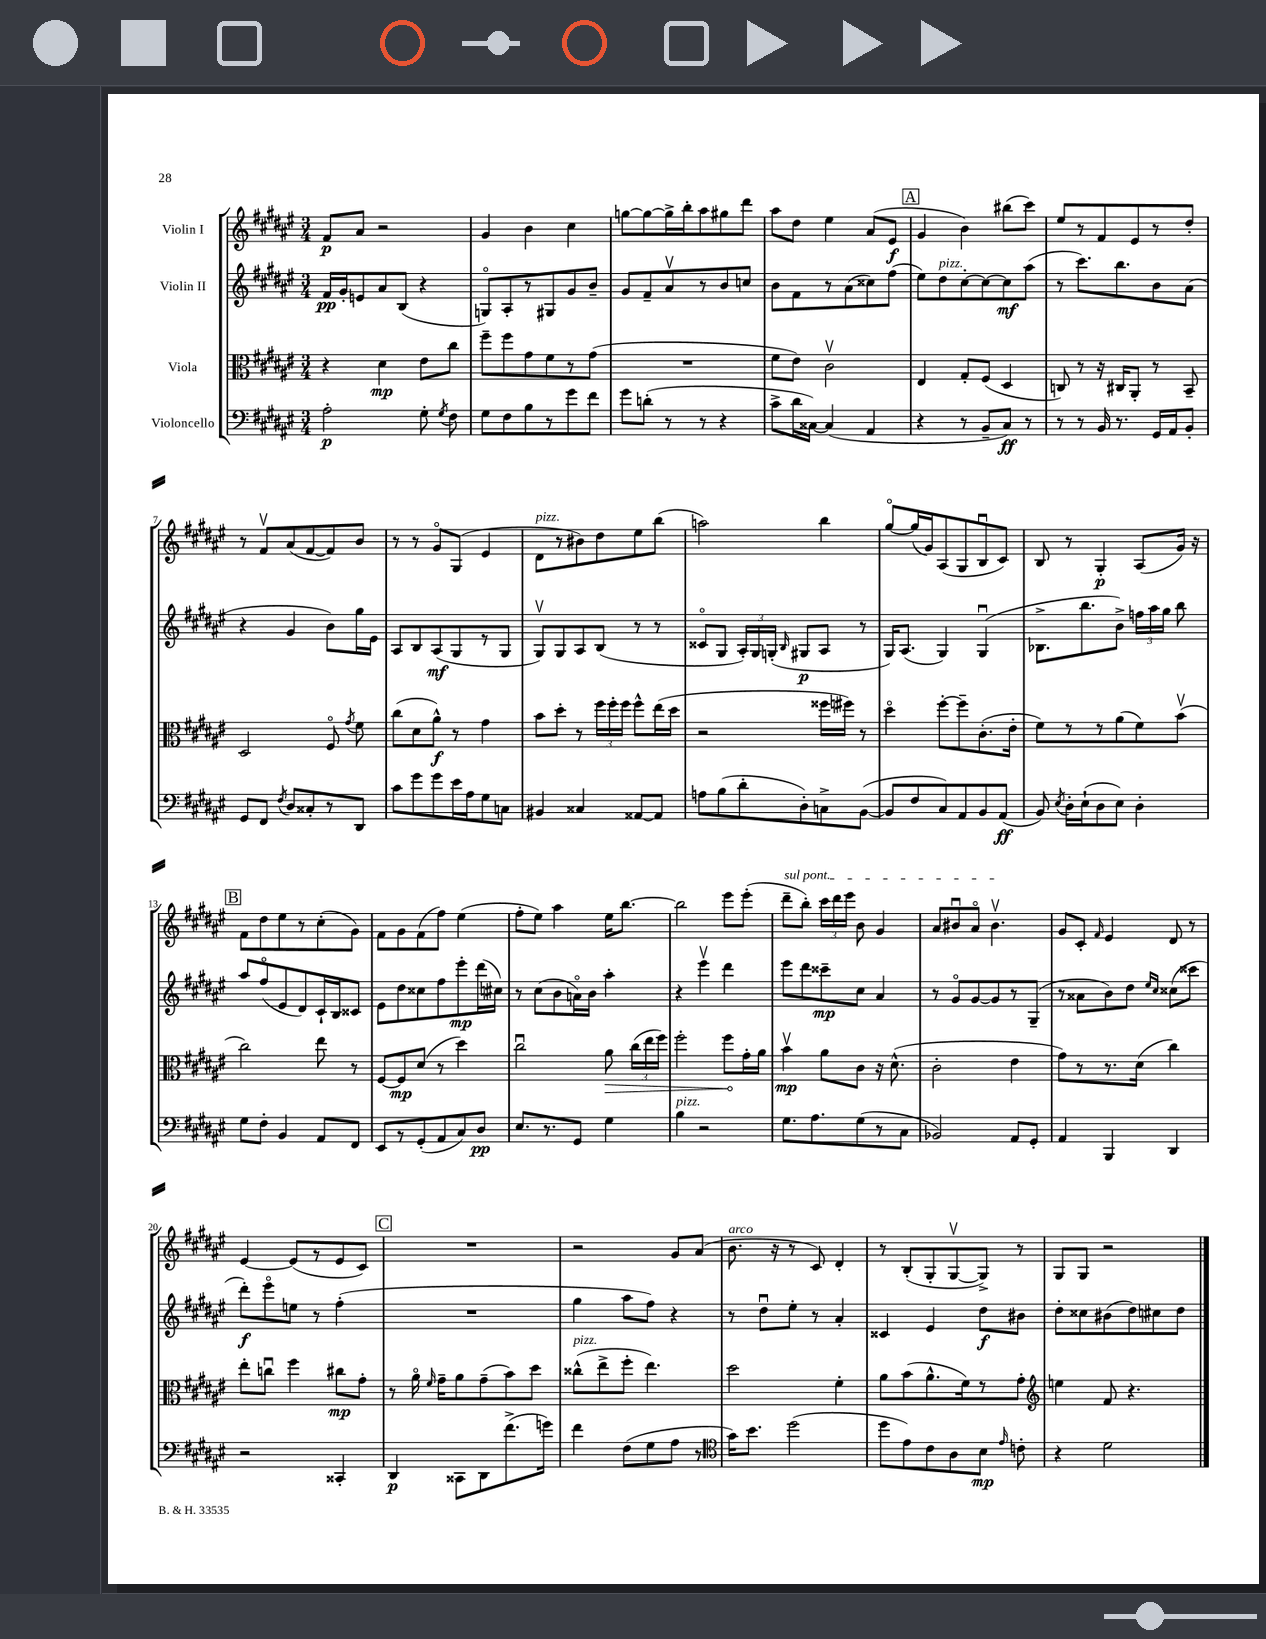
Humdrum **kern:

**kern	**dynam	**kern	**dynam	**kern	**dynam	**kern	**dynam
*part4	*part4	*part3	*part3	*part2	*part2	*part1	*part1
*staff4	*staff4	*staff3	*staff3	*staff2	*staff2	*staff1	*staff1
*I"Violoncello	*	*I"Viola	*	*I"Violin II	*	*I"Violin I	*
*clefF4	*	*clefC3	*	*clefG2	*	*clefG2	*
*k[f#c#g#d#a#e#]	*	*k[f#c#g#d#a#e#]	*	*k[f#c#g#d#a#e#]	*	*k[f#c#g#d#a#e#]	*
*M3/4	*	*M3/4	*	*M3/4	*	*M3/4	*
=1	=1	=1	=1	=1	=1	=1	=1
2A#'\	p	4r	.	16f#/LL	pp	8f#/L	p
.	.	.	.	16g#'/J	.	.	.
.	.	.	.	8en/	.	8a#/J	.
.	.	4d#\	mp	8a#/	.	2r	.
.	.	.	.	(8B/J	.	.	.
8G#'\	.	8e#\L	.	4r	.	.	.
8qG#/	.	.	.	.	.	.	.
8F#\	.	8cc#\J	.	.	.	.	.
=2	=2	=2	=2	=2	=2	=2	=2
8G#\L	.	8ff#~\L	.	8Gn/L)	.	4g#/	.
8F#\	.	8ff#\	.	8A#'/	.	.	.
8B\	.	8g#\	.	8r	.	4b\	.
8r	.	8f#\	.	8G#X/	.	.	.
8g#\	.	8r	.	8g#/	.	4cc#\	.
8f#\J	.	(8g#\J	.	8b~/J	.	.	.
=3	=3	=3	=3	=3	=3	=3	=3
8g#\L	.	2.r	.	8g#/L	.	[8ggn\L	.
(8dn'\J	.	.	.	8f#~/	.	8gg\_	.
8r	.	.	.	8a#v/	.	16gg^\L]	.
.	.	.	.	.	.	16bb'\J	.
8r	.	.	.	8r	.	8aa#\	.
4r	.	.	.	8b/	.	8gg#X\	.
.	.	.	.	8ccn/J	.	8ddd#\J	.
=4	=4	=4	=4	=4	=4	=4	=4
8c#^\L	.	8f#\L	.	8b\L	.	8aa#\L	.
16d#\L	.	8e#\J)	.	8f#\	.	8dd#\J	.
[16C##X\JJ)	.	.	.	.	.	.	.
(4C##/]	.	2c#v\	.	8r	.	4ee#\	.
.	.	.	.	(8a#\	.	.	.
4AA#/	.	.	.	8cc##X\)	.	(8a#/L	.
.	.	.	.	(8ff#\J	.	8e#/J	f
!!LO:REH:place=s1:t=A
=5	=5	=5	=5	=5	=5	=5	=5
4r	.	4E#/	.	8ee#\L)	.	4g#/	.
!	!	!	!	!LO:TX:a:i:t=pizz.	!	!	!
.	.	.	.	8dd#\	.	.	.
8r	.	8G#'/L	.	[8cc#'\	.	4b\)	.
8BB~/L	.	(8F#/J	.	8cc#\_	.	.	.
8C#/J)	ff	4D#/	.	8cc#\]	mf	(8bb#X\L	.
8r	.	.	.	(8aa#\J	.	8ccc#\J)	.
=6	=6	=6	=6	=6	=6	=6	=6
8r	.	8Cn/)	.	8r	.	8ee#/L	.
8r	.	8r	.	8.ccc#\L)	.	8r	.
16BB/	.	16r	.	.	.	8f#/	.
8.r	.	16C#X/KL	.	8.bb\	.	.	.
.	.	8AA#'/J	.	.	.	8e#/	.
16GG#/LL	.	8r	.	8b\	.	8r	.
16AA#/J	.	.	.	.	.	.	.
8BB'/J	.	8BB~/	.	(8a#\J	.	8dd#'/J	.
!!LO:LB:g=z
=7	=7	=7	=7	=7	=7	=7	=7
8GG#/L	.	2D#/	.	4r	.	8r	.
8FF#/J	.	.	.	.	.	8f#v/L	.
8qF#/	.	.	.	.	.	.	.
8D#/L	.	.	.	4g#/	.	(8a#/	.
8C##X'/	.	.	.	.	.	[8f#/	.
8r	.	8F#/	.	8b\L)	.	8f#/])	.
.	.	8qg#/	.	.	.	.	.
8DD#/J	.	8f#\	.	16gg#\L	.	8b/J	.
.	.	.	.	16e#\JJ	.	.	.
=8	=8	=8	=8	=8	=8	=8	=8
8c#\L	.	(8cc#\L	.	8A#/L	.	8r	.
8g#\	.	8d#\	.	8B/	.	8r	.
8g#\	.	8a#^^\J)	f	(8A#/	mf	8g#/L	.
16e#\L	.	8r	.	8G#/	.	(8G#/J	.
16A#\J	.	.	.	.	.	.	.
8G#\	.	4g#\	.	8r	.	4e#/	.
8Cn\J	.	.	.	8G#/J	.	.	.
=9	=9	=9	=9	=9	=9	=9	=9
!	!	!	!	!	!	!LO:TX:a:i:t=pizz.	!
4BB#X/	.	8b\L	.	8G#v/L)	.	8d#\L	.
.	.	8dd#'\J	.	8G#/	.	8r	.
4C##X/	.	8r	.	8A#/	.	8b#X\)	.
.	.	24ff#\LL	.	(8B/J	.	8dd#\	.
.	.	24ff#'\	.	.	.	.	.
.	.	24ff#\JJ	.	.	.	.	.
[8AA##X/L	.	8ff#^^\L	.	8r	.	8ee#\	.
8AA##/J]	.	(16ee#\L	.	8r	.	(8bb\J	.
.	.	16dd#\JJ	.	.	.	.	.
=10	=10	=10	=10	=10	=10	=10	=10
8An\L	.	2r	.	8c##X/L	.	2aan\)	.
(8B\	.	.	.	8G#/J	.	.	.
8d#'\	.	.	.	24A#'/LL)	.	.	.
.	.	.	.	24G#/	.	.	.
.	.	.	.	(24Gn'/JJ	.	.	.
.	.	.	.	16qqB/	.	.	.
8D#'\)	.	.	.	8G#X/L	p	.	.
8Cn^\	.	16ff##X\LL	.	8A#/J	.	4bb\	.
.	.	16ff#X\JJ)	.	.	.	.	.
([8BB\J	.	8r	.	8r	.	.	.
=11	=11	=11	=11	=11	=11	=11	=11
8BB/L]	.	4dd#\	.	16G#/KL)	.	[8gg#/L	.
.	.	.	.	(8.A#/J	.	.	.
8F#/	.	.	.	.	.	(16gg#/L]	.
.	.	.	.	.	.	16g#/J)	.
8C#/)	.	[8ff#'\L	.	4G#/)	.	(8A#/	.
8AA#/	.	8ff#~\]	.	.	.	8G#/	.
8BB/	.	(8.c#'\	.	(4G#u/	.	8Bu/	.
(8AA#/J	ff	.	.	.	.	8c#/J)	.
.	.	16e#'\Jk	.	.	.	.	.
=12	=12	=12	=12	=12	=12	=12	=12
8BB/)	.	8f#\L)	.	8.B-X^\L	.	8B/	.
8qE#/	.	.	.	.	.	.	.
16D#'\LL	.	8r	.	.	.	8r	.
(16E#`\J	.	.	.	8.bb\	.	.	.
8D#\	.	8r	.	.	.	4G#'/	p
8E#\J)	.	(8a#\	.	8b^\J)	.	.	.
4D#'\	.	8f#\)	.	24ffn\LL	.	(8A#/L	.
.	.	.	.	24aa#\	.	.	.
.	.	.	.	24gg#\JJ	.	.	.
.	.	(8bv\J	.	8bb\	.	16g#/Jk)	.
.	.	.	.	.	.	16r	.
!!LO:LB:g=z
!!LO:REH:place=s1:t=B
=13	=13	=13	=13	=13	=13	=13	=13
8G#\L	.	2cc#\)	.	8aa#/L	.	8f#\L	.
8F#'\J	.	.	.	(8ff#/	.	8dd#\	.
4BB/	.	.	.	8e#/	.	8ee#\	.
.	.	.	.	8d#/)	.	8r	.
8AA#/L	.	8ee#\	.	16c#`/L	.	(8cc#'\	.
.	.	.	.	16B/J	.	.	.
8FF#/J	.	8r	.	8c##X/J	.	8g#\J)	.
=14	=14	=14	=14	=14	=14	=14	=14
8EE#/L	.	[8F#/L	.	8e#\L	.	8f#\L	.
8r	.	8F#/]	mp	8dd#\	.	8g#\	.
(8GG#'/	.	(8d#/J	.	8cc##X\	.	(8f#\	.
8AA#/	.	8r	.	8ff#\	.	8ff#\J)	.
8C#/)	.	4dd#\)	.	8eee#'\	mp	(4ee#\	.
8D#/J	pp	.	.	(16ddd#\L	.	.	.
.	.	.	.	16cc#X\JJ)	.	.	.
=15	=15	=15	=15	=15	=15	=15	=15
8.E#/L	.	2cc#u\	.	8r	.	8ff#'\L	.
.	.	.	.	(8cc#\L	.	8ee#\J)	.
8.r	.	.	.	.	.	.	.
.	.	.	.	8b\	.	4aa#\	.
8GG#/J	.	.	.	16an\L)	.	.	.
.	.	.	.	16b\JJ	.	.	.
!	!	!	!LO:HP:b	!	!	!	!
4G#\	.	8a#\	>	4aa#'\	.	16ee#\KL	.
.	.	.	.	.	.	[8.bb\J	.
.	.	(24cc#\LL	.	.	.	.	.
.	.	24ee#\	.	.	.	.	.
.	.	24ff#\JJ)	.	.	.	.	.
=16	=16	=16	=16	=16	=16	=16	=16
!LO:TX:a:i:t=pizz.	!	!	!	!	!	!	!
4B\	.	2ff#'\	.	4r	.	2bb\]	.
2r	.	.	.	4eee#v\	.	.	.
.	.	8ff#\L	.	4ddd#\	.	8eee#\L	.
.	.	16g#'\L	]	.	.	(8eee#'\J	.
.	.	16a#\JJ	.	.	.	.	.
=17	=17	=17	=17	=17	=17	=17	=17
!	!	!	!	!	!	!LO:TX:a:i:t=sul pont.	!
8.G#\L	.	4bv\	mp	8eee#\L	.	8ddd#~\L	.
.	.	.	.	8ddd#\	.	8bb'\J)	.
8.A#\	.	.	.	.	.	.	.
.	.	8a#\L	.	8ccc##X~\	mp	24ccc#\LL	.
.	.	.	.	.	.	24ddd#\	.
.	.	.	.	.	.	24eee#\JJ	.
(8G#\	.	8c#\J	.	8cc#\J	.	8b\	.
8r	.	16r	.	4a#/	.	4g#/	.
.	.	(8.d#^^\	.	.	.	.	.
8C#\J	.	.	.	.	.	.	.
=18	=18	=18	=18	=18	=18	=18	=18
2BB-X/)	.	2c#'\	.	8r	.	8a#/L	.
.	.	.	.	8g#/L	.	8b#Xu/	.
.	.	.	.	[8g#/	.	8a#/J	.
.	.	.	.	8g#/]	.	4.b#v\	.
8AA#/L	.	4e#\	.	8r	.	.	.
8GG#'/J	.	.	.	(8G#~/J	.	.	.
=19	=19	=19	=19	=19	=19	=19	=19
4AA#/	.	8g#\L)	.	8r	.	8g#/L	.
.	.	8r	.	8a##X\L	.	8c#'/J	.
.	.	.	.	.	.	16qqf#/	.
4BBB/	.	8.r	.	8b\)	.	4e#/	.
.	.	.	.	8dd#\J	.	.	.
.	.	(16d#\Jk	.	.	.	.	.
.	.	.	.	16qqee#/LL	.	.	.
.	.	.	.	16qqcc#/JJ	.	.	.
4DD#/	.	4cc#\)	.	(8cc##X\L	.	8d#/	.
.	.	.	.	8ccc##X\J	.	8r	.
!!LO:LB:g=z
=20	=20	=20	=20	=20	=20	=20	=20
2r	.	8ee#'\L	.	8ddd#'\L)	f	[4e#/	.
.	.	8ccnu\J	.	8eee#\	.	.	.
.	.	4ff#\	.	8een\J	.	(8e#/L]	.
.	.	.	.	8r	.	8r	.
4CC##X'/	.	8cc#X\L	mp	(4ff#'\	.	8e#/	.
.	.	8g#'\J	.	.	.	8c#/J)	.
!!LO:REH:place=s1:t=C
=21	=21	=21	=21	=21	=21	=21	=21
4DD#/	p	8r	.	2.r	.	2.r	.
.	.	16a#\	.	.	.	.	.
.	.	16qqf#/	.	.	.	.	.
.	.	16g#~\KL	.	.	.	.	.
8CC##X\L	.	8a#\	.	.	.	.	.
8DD#\	.	(8g#~\	.	.	.	.	.
(8.f#^\	.	8b\)	.	.	.	.	.
.	.	8dd#\J	.	.	.	.	.
16gn\Jk)	.	.	.	.	.	.	.
=22	=22	=22	=22	=22	=22	=22	=22
!	!	!LO:TX:a:i:t=pizz.	!	!	!	!	!
4f#\	.	(8cc##X^^\L	.	4gg#\	.	2r	.
.	.	8ee#^\	.	.	.	.	.
(8F#\L	.	8ff#'\J	.	8aa#\L	.	.	.
8G#\	.	4.ee#\)	.	8ff#\J)	.	.	.
8A#\J	.	.	.	4r	.	8g#/L	.
8r	.	.	.	.	.	(8a#/J	.
=23	=23	=23	=23	=23	=23	=23	=23
*clefC4	*	*	*	*	*	*	*
!	!	!	!	!	!	!LO:TX:a:i:t=arco	!
16g#\KL)	.	2dd#\	.	8r	.	8.b\	.
8.b\J	.	.	.	.	.	.	.
.	.	.	.	8dd#u\L	.	.	.
.	.	.	.	.	.	16r	.
(2dd#\	.	.	.	8ee#'\J	.	8r	.
.	.	.	.	8r	.	8c#/)	.
.	.	4f#'\	.	4a#'/	.	4d#'/	.
=24	=24	=24	=24	=24	=24	=24	=24
8dd#\L	.	8a#\L	.	4c##X/	.	8r	.
8e#\)	.	(8b\	.	.	.	(8B'/L	.
8c#\	.	8.a#^^\	.	4e#/	.	8G#'/	.
8A#\	.	.	.	.	.	[8G#v/	.
.	.	16f#\k)	.	.	.	.	.
8B\J	mp	8r	.	8dd#\L	f	8G#^/J])	.
16qqe#/	.	.	.	.	.	.	.
8cn'\	.	8g#'\J	.	8b#X\J	.	8r	.
=25	=25	=25	=25	=25	=25	=25	=25
*	*	*clefG2	*	*	*	*	*
4r	.	4een\	.	8dd#'\L	.	8G#/L	.
.	.	.	.	8cc##X\	.	8G#/J	.
2d#\	.	8f#/	.	(8b#X\	.	2r	.
.	.	4.r	.	8dd#\)	.	.	.
.	.	.	.	8cc#X\	.	.	.
.	.	.	.	8dd#\J	.	.	.
==	==	==	==	==	==	==	==
*-	*-	*-	*-	*-	*-	*-	*-
